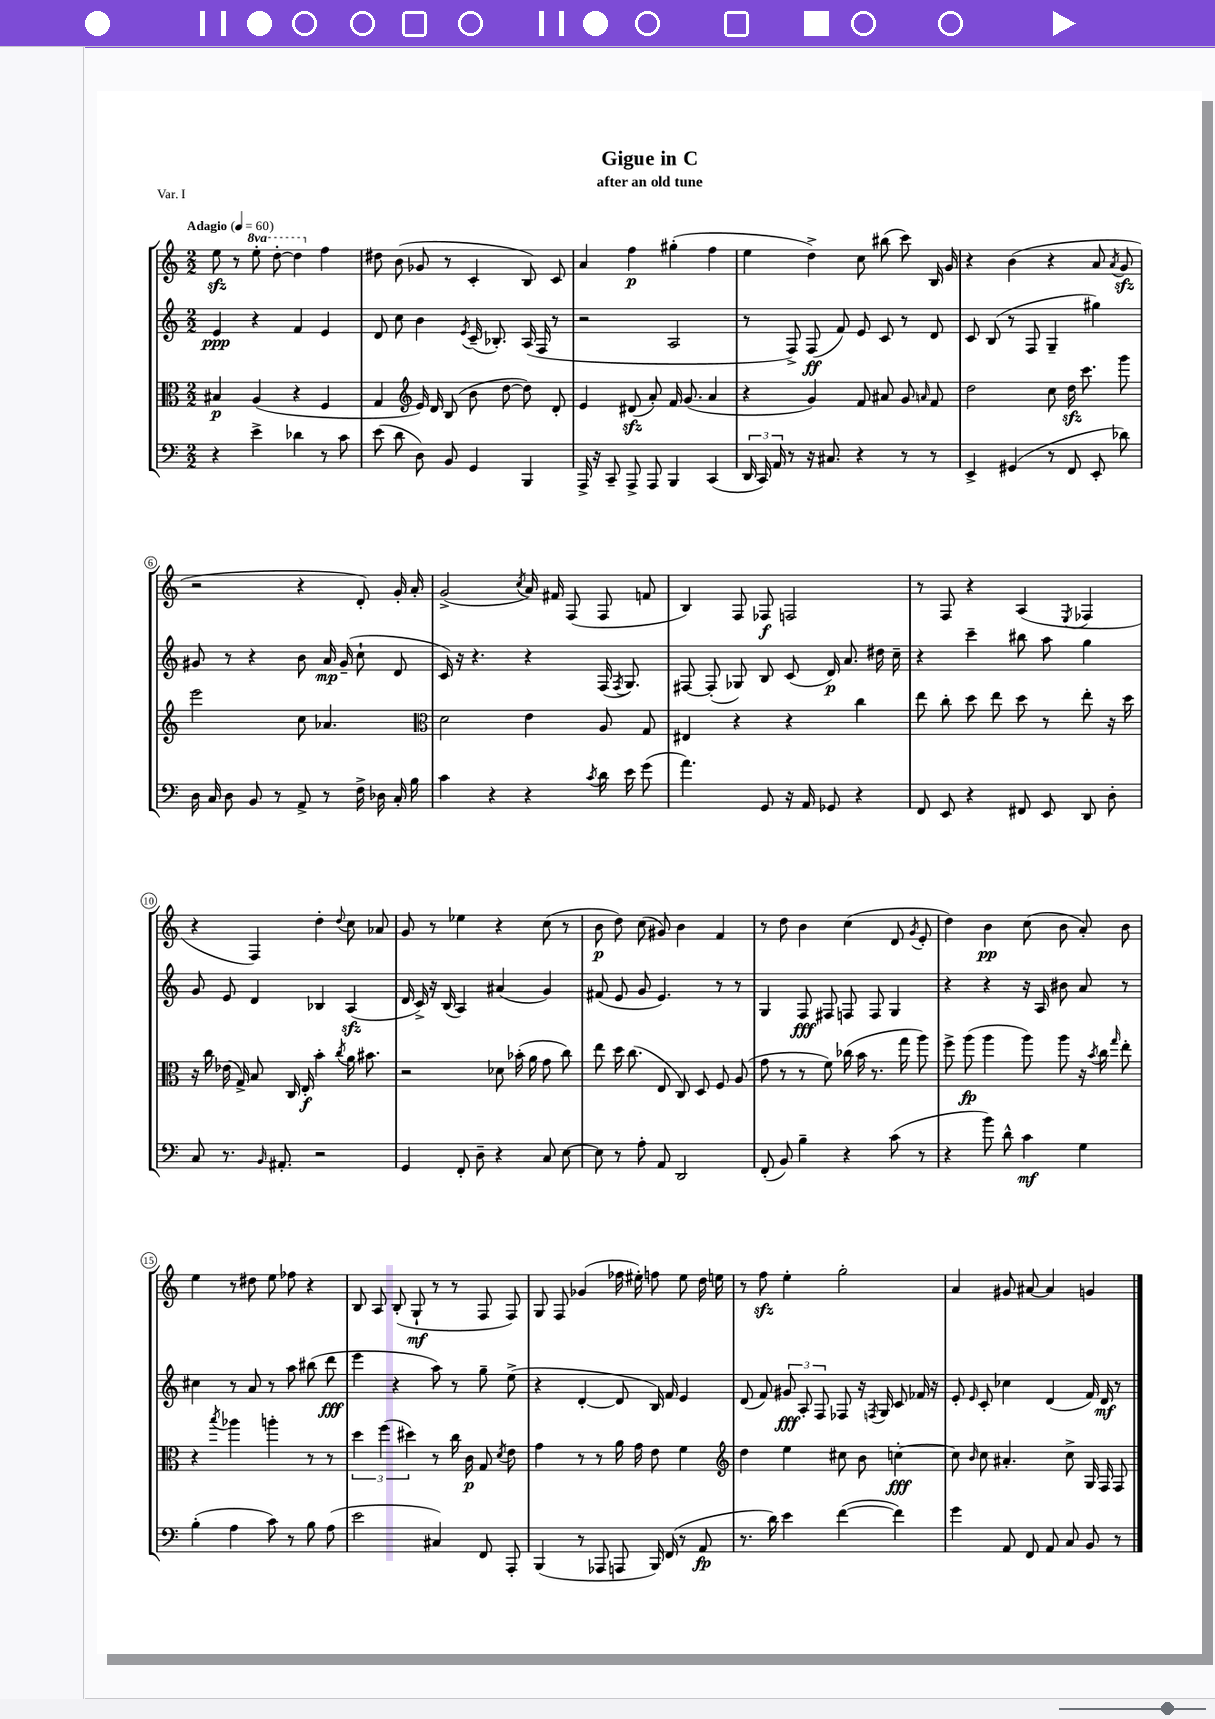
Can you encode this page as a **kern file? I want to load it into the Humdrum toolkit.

**kern	**kern	**kern	**kern
*staff4	*staff3	*staff2	*staff1
*clefF4	*clefC3	*clefG2	*clefG2
*k[]	*k[]	*k[]	*k[]
*M2/2	*M2/2	*M2/2	*M2/2
*MM60	*MM60	*MM60	*MM60
4r	4B#	4e	8ee
.	.	.	8r
4e^	(4A	4r	8eee'
.	.	.	[8ddd'
4d-	4r	4f	4ddd]
8r	4F	4e	4ff
8c	.	.	.
=	=	=	=
(8e	4G	8d	8dd#
8d	.	8cc	(8b
*	*clefG2	*	*
8D)	16e)	4b	8g-
.	16d	.	.
8BB	(8B	.	8r
.	.	8qe	.
4GG	8b	(16c~	4c'
.	.	8.B-')	.
.	[8dd	.	.
4BBB	8dd])	(16A	8B)
.	.	16F	.
.	8d'	8r	8c
=	=	=	=
16AAA^	4e	2r	4a
16r	.	.	.
8CC~	.	.	.
8AAA^	(8d#	.	4ff
8AAA	8a')	.	.
4BBB	16f	2A	(4gg#'
.	(8.g	.	.
(4CC	4a	.	4ff
=	=	=	=
24DD	4r	8r	4ee
24CC)	.	.	.
24AA	.	.	.
8r	.	8F^)	.
16r	4g)	(8F	4dd^)
8.C#	.	.	.
.	.	8f)	.
4r	8f	8e	8cc
.	8a#	8c	(8bb#
8r	8g	8r	8ccc)
.	16qqa	.	.
8r	8f	8d	16B
.	.	.	16g
=	=	=	=
4EE^	2dd	8c	4r
.	.	(8B	.
(4GG#	.	8r	(4b
.	.	8F	.
8r	8cc	4G~	4r
8FF	16dd	.	.
.	8.ccc	.	.
8EE'	.	4gg#)	8a
.	.	.	8qa
8d-)	8ggg	.	8g
=	=	=	=
16D	2eee	8g#	2r
16C	.	.	.
8D	.	8r	.
8BB	.	4r	.
8r	.	.	.
8AA^	8cc	8b	4r
8r	4.a-	16a	.
.	.	(16g#~	.
16F^	.	8cc`	8d')
16D-	.	.	.
16C'	.	8d	16g'
16B	.	.	16a'
=	=	=	=
*	*clefC3	*	*
4c	2d	16c)	(2g^
.	.	16r	.
.	.	4.r	.
4r	.	.	.
.	.	.	8qcc
4r	4e	4r	16a)
.	.	.	16f#
.	.	.	(8F
8qc	.	.	.
16d	8A	(16F	8F
.	.	8qF	.
16e	.	8.G)	.
(8g	8G	.	8f
=	=	=	=
4.a)	4E#	[8F#	4B)
.	.	(8F#']	.
.	4r	8G-)	8F
8GG	.	8B	8F-
16r	4r	(8c	2F
16AA	.	.	.
8GG-	.	16d)	.
.	.	8.a	.
4r	4cc	.	.
.	.	16dd#	.
.	.	16cc~	.
=	=	=	=
8FF	8ee	4r	8r
8EE	8cc'	.	8F
4r	8dd	4ccc~	4r
.	8ee	.	.
8FF#	8dd	8bb#	(4A
8EE	8r	8aa	.
.	.	.	8qE
8DD	8ee'	4gg	4F-
8D'	16r	.	.
.	16dd	.	.
=	=	=	=
8C	16r	8g	4r
.	16cc	.	.
8.r	(16e-	8e	.
.	16G^)	.	.
.	8B	4d	4F)
16qqBB	.	.	.
8.AA#'	.	.	.
.	16C	.	.
.	16E'	.	.
2r	4b'	4B-	4dd'
.	8qcc	.	8qqdd
.	16a	(4A	8cc
.	8.b#	.	.
.	.	.	8a-
=	=	=	=
4GG	2r	16d	8g
.	.	16c^)	.
.	.	16r	8r
.	.	(16B	.
8FF'	.	4A)	4ee-
8D~	.	.	.
4r	8d-	(4a#	4r
.	(16b-'	.	.
.	16a	.	.
8C	8g	4g)	(8cc
[8E	8cc)	.	8r
=	=	=	=
8E]	8ee	(8f#	8b
8r	16dd	8e	8dd)
.	(8.cc	.	.
8A'	.	8g	(8cc
8AA	8E	4.e)	8g#)
2DD	8C)	.	4b
.	8D	.	.
.	8F	8r	4f
.	(8A	8r	.
=	=	=	=
(8FF'	8g	4G	8r
8BB)	8r	.	8dd
4B~	8r	8F	4b
.	8f)	8F#	.
4r	(16cc-	8F	(4cc
.	16b	.	.
.	8.r	8F	.
(8c	.	4G	8d
.	16gg	.	.
.	.	.	8qg
8r	8aa)	.	8e'
=	=	=	=
4r	8ff^	4r	4dd)
.	(8aa	.	.
8b)	4aa	4r	4b
8d^^	.	.	.
4c	8aa)	16r	(8cc
.	.	16A	.
.	8aa	8b#	8b
4G	16r	8a	8a')
.	8qb	.	.
.	16cc	.	.
.	16qqgg	.	.
.	8ee'	8r	8b
=	=	=	=
(4B'	4r	4cc#	4ee
.	8qbb	.	.
4A	4aa-	8r	8r
.	.	8a	8dd#
8c)	4aa'	8r	8ee
8r	.	8aa	8ff-
8B	8r	(8bb#	4r
(8A	8r	8ddd	.
=	=	=	=
2e	6dd	4eee	8B
.	.	.	8A
.	(6ff	.	.
.	.	4r	(8B'
.	6dd#)	.	.
.	.	.	8G`
4C#)	8r	8aa)	8r
.	16cc	8r	8r
.	16c	.	.
8FF	8G	8gg~	8F
.	8qd	.	.
8AAA'	8e	(8ee^	8F)
=	=	=	=
(4BBB	4g	4r	8G
.	.	.	8F
8r	8r	[4d'	(4g-
8AAA-	8r	.	.
8AAA	16a	8d]	16ff-
.	16g	.	16ee#')
16BBB)	8e	16B)	8ff
(16FF	.	16f	.
8r	4f	4e	8ee#
8AA	.	.	16dd
.	.	.	16ee
=	=	=	=
*	*clefG2	*	*
8.r	4dd	(8d	8r
.	.	8f)	8ff
16d)	.	.	.
4e	4ee	12g#	4ee'
.	.	12A'	.
.	.	12F	.
([4f	8cc#	8F-	2gg'
.	8b	16r	.
.	.	8qF	.
.	.	16G	.
4f])	[4cc'	8c	.
.	.	16f-	.
.	.	16r	.
=	=	=	=
4g	8cc]	8e'	4a
.	16qqb	16qqe	.
.	8cc	8c'	.
8AA	4.a#'	4cc-	8g#
8FF	.	.	[8a#
8AA	.	(4d	4a#]
8C	8cc^	.	.
8BB	16G	16f)	4g
.	16F	16d	.
8r	8F	8r	.
==	==	==	==
*-	*-	*-	*-
